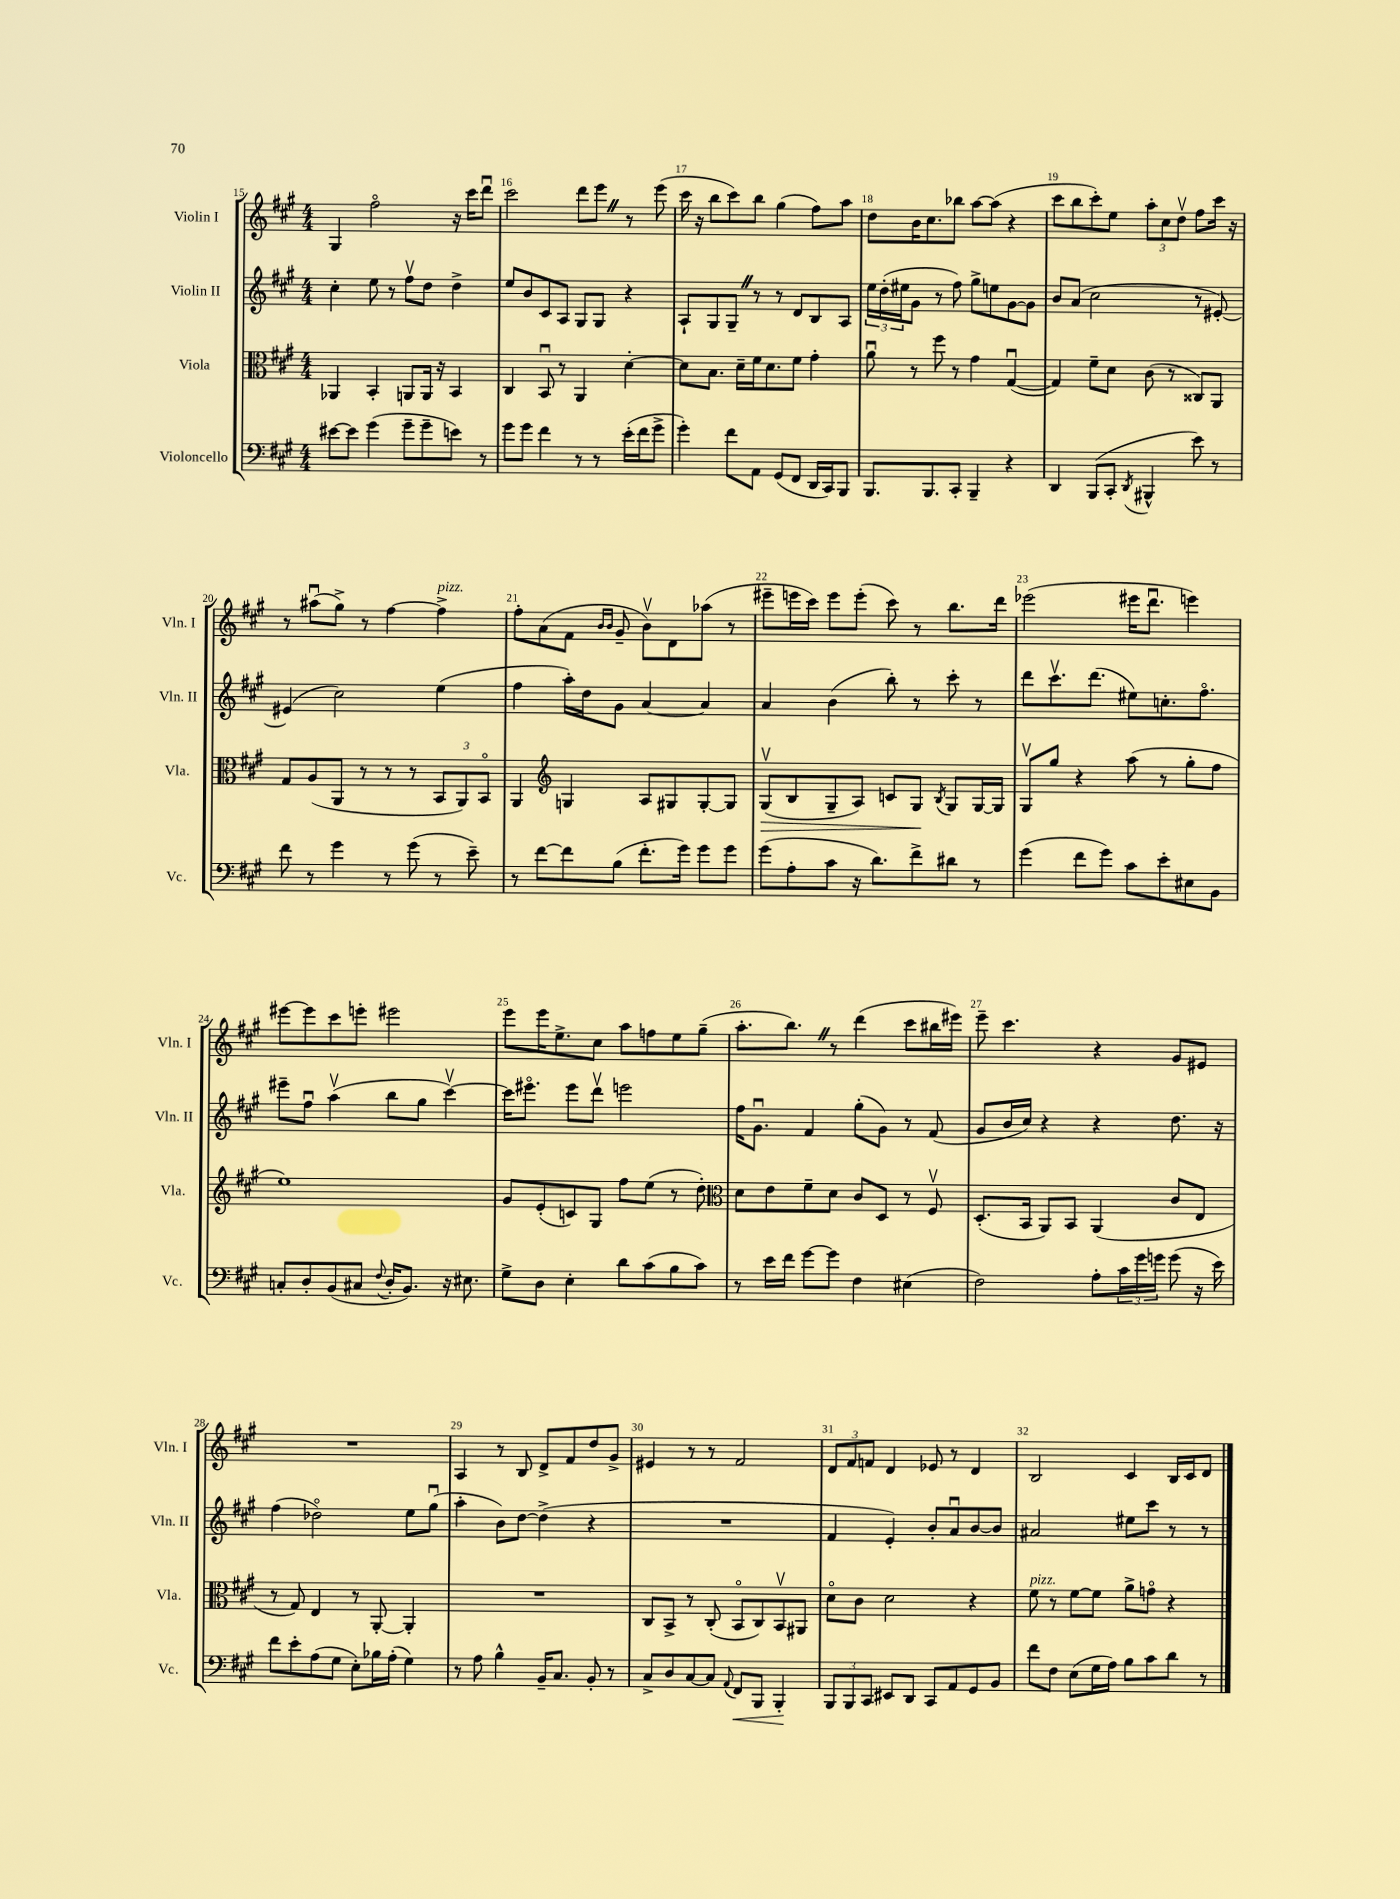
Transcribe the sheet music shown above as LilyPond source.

<<
\new StaffGroup <<
\new Staff = "s0" \with { instrumentName = "Violin I" shortInstrumentName = "Vln. I" } {
    \clef treble \key a \major \numericTimeSignature \time 4/4
    gis4 fis''2\flageolet r16 cis'''16 d'''8\downbow |
    cis'''2 d'''8 e'''8 \once \override BreathingSign.text = \markup { \musicglyph "scripts.caesura.straight" } \breathe r8 e'''8( |
    cis'''16 r16 b''8 cis'''8) b''8 gis''4( fis''8) a''8 |
    d''8 b'16 cis''8. bes''8 a''8~ a''8( r4 |
    cis'''8 b''8 cis'''8-.) e''8 \tuplet 3/2 { a''8-. cis''8 d''8\upbow } fis''8 cis'''16 r16 |
    r8 ais''8\downbow( gis''8->) r8 fis''4~ fis''4->^\markup { \italic "pizz." } |
    fis''8-. a'8( fis'8 \grace { b'16 b'16 } gis'8-- b'8\upbow) d'8 aes''8( r8 |
    eis'''8-- e'''16 cis'''16) e'''8 e'''8-.( cis'''8) r8 b''8. d'''16 |
    ees'''2( eis'''16 d'''8.\downbow e'''4) |
    eis'''8~ eis'''8 cis'''8 e'''8-. eis'''2 |
    e'''8 e'''16 e''8.-> cis''8 a''8 f''8 e''8 gis''8--( |
    a''8.-. b''8.) \once \override BreathingSign.text = \markup { \musicglyph "scripts.caesura.straight" } \breathe r8 d'''4( cis'''8 bis''16 eis'''16) |
    e'''8-- cis'''4. r4 gis'8 eis'8 |
    R1 |
    a4 r8 b8 d'8-> fis'8 d''8 gis'8-> |
    eis'4 r8 r8 fis'2 |
    \tuplet 3/2 { d'8 fis'8 f'8 } d'4 ees'8 r8 d'4 |
    b2 cis'4 b16 cis'16 d'8 \bar "|." |
}
\new Staff = "s1" \with { instrumentName = "Violin II" shortInstrumentName = "Vln. II" } {
    \clef treble \key a \major \numericTimeSignature \time 4/4
    cis''4-. e''8 r8 fis''8\upbow d''8 d''4-> |
    e''8 b'8 cis'8 a8 gis8 gis8 r4 |
    a8-! gis8 gis8-- \once \override BreathingSign.text = \markup { \musicglyph "scripts.caesura.straight" } \breathe r8 r8 d'8 b8 a8 |
    \tuplet 3/2 { e''16 d''16-.( eis''16 } gis'8 r8 fis''8) gis''8-> e''8 gis'8~ gis'8 |
    b'8 a'8( cis''2 r8 eis'8~-.) |
    eis'4( cis''2) e''4( |
    fis''4 a''16-.) d''16 gis'8 a'4~ a'4 |
    a'4 b'4( b''8-.) r8 cis'''8-. r8 |
    d'''8 cis'''8.\upbow d'''8.( eis''8) c''8.-. fis''8.\flageolet |
    eis'''8-- fis''8\downbow a''4\upbow( b''8 gis''8 cis'''4~\upbow) |
    cis'''16 eis'''8.\flageolet eis'''8 d'''8\upbow e'''2 |
    fis''16 gis'8.\downbow fis'4 gis''8-.( gis'8) r8 fis'8( |
    gis'8 b'16 cis''16) r4 r4 d''8. r16 |
    fis''4( des''2\flageolet) e''8 gis''8\downbow( |
    a''4-. b'8) d''8~ d''4->( r4 |
    R1 |
    fis'4 e'4-.) b'8-. a'8\downbow b'8~ b'8 |
    ais'2 eis''8 cis'''8 r8 r8 \bar "|." |
}
\new Staff = "s2" \with { instrumentName = "Viola" shortInstrumentName = "Vla." } {
    \clef alto \key a \major \numericTimeSignature \time 4/4
    aes,4 b,4-. a,8 a,16 r16 b,4 |
    cis4 b,8\downbow r8 a,4 d'4~-. |
    d'8 b8. d'16-- fis'16 d'8. fis'8 gis'4-. |
    a'8\downbow r8 fis''8 r8 gis'4 gis4~\downbow( |
    gis4) fis'8-- d'8 cis'8( r8 cisis8) a,8 |
    gis8 a8( a,8 r8 r8 r8 \tuplet 3/2 { b,8 a,8) b,8\flageolet } |
    a,4 \clef treble g4 a8 gis8 gis8~-. gis8 |
    gis8\upbow\>( b8 gis8-- a8) c'8 gis8\! \acciaccatura { b8 } gis8 gis16~ gis16 |
    gis8\upbow gis''8 r4 a''8( r8 gis''8-. fis''8 |
    e''1) |
    gis'8 e'8-.( c'8) gis8 fis''8 e''8( r8 d''8-.) |
    \clef alto d'8 e'8 fis'8-- d'8 cis'8 d8 r8 fis8\upbow |
    d8.-.( b,16 a,8) b,8 a,4( cis'8 e8 |
    r8 gis8) e4 r8 a,8~-. a,4-. |
    R1 |
    cis8 b,8-> r8 cis8-.( b,8\flageolet cis8) b,8\upbow ais,8 |
    d'8\flageolet cis'8 d'2 r4 |
    fis'8^\markup { \italic "pizz." } r8 fis'8~ fis'8 a'8-> g'8\flageolet r4 \bar "|." |
}
\new Staff = "s3" \with { instrumentName = "Violoncello" shortInstrumentName = "Vc." } {
    \clef bass \key a \major \numericTimeSignature \time 4/4
    eis'8~ eis'8 gis'4( gis'8-- gis'8-- e'8) r8 |
    gis'8 gis'8 fis'4 r8 r8 e'16-.( fis'16 gis'8-> |
    gis'4-.) fis'8 a,8 gis,8( fis,8 d,16 cis,16) b,,8 |
    b,,8. b,,8. cis,8-. b,,4-- r4 |
    d,4 b,,8( cis,8-. \acciaccatura { d,8 } bis,,4-^ e'8) r8 |
    fis'8 r8 gis'4 r8 gis'8( r8 e'8--) |
    r8 fis'8~ fis'8 b8( fis'8.-. gis'16) gis'8 gis'8 |
    gis'8( a8-. cis'8 r16 d'8.) fis'8-> dis'8 r8 |
    gis'4( fis'8 gis'8) cis'8 e'8-. eis8 b,8 |
    c8-. d8-. b,8( cis8 \appoggiatura { fis8 } d16-. b,8.) r16 eis8. |
    gis8-> d8 e4-. d'8 cis'8( b8 cis'8) |
    r8 e'16 fis'16 gis'8~ gis'8 fis4 eis4( |
    fis2) a8-. \tuplet 3/2 { cis'16 gis'16 g'16 } g'8( r16 e'16) |
    fis'8 e'8-. a8( gis8 e8-.) bes16 a16-.( gis4) |
    r8 a8 b4-^ b,16-- cis8. b,8-. r8 |
    cis8-> d8 cis8~ cis8 \appoggiatura { a,8 } fis,8\< b,,8 b,,4-.\! |
    \tuplet 3/2 { b,,8 b,,8 cis,8 } eis,8 d,8 cis,8 a,8 gis,8 b,8 |
    fis'8 fis8 e8( gis16 a16) b8 cis'8 d'8 r8 \bar "|." |
}
>>
>>
\layout { \context { \Score currentBarNumber = #15 \override BarNumber.break-visibility = ##(#f #t #t) barNumberVisibility = #all-bar-numbers-visible } }
